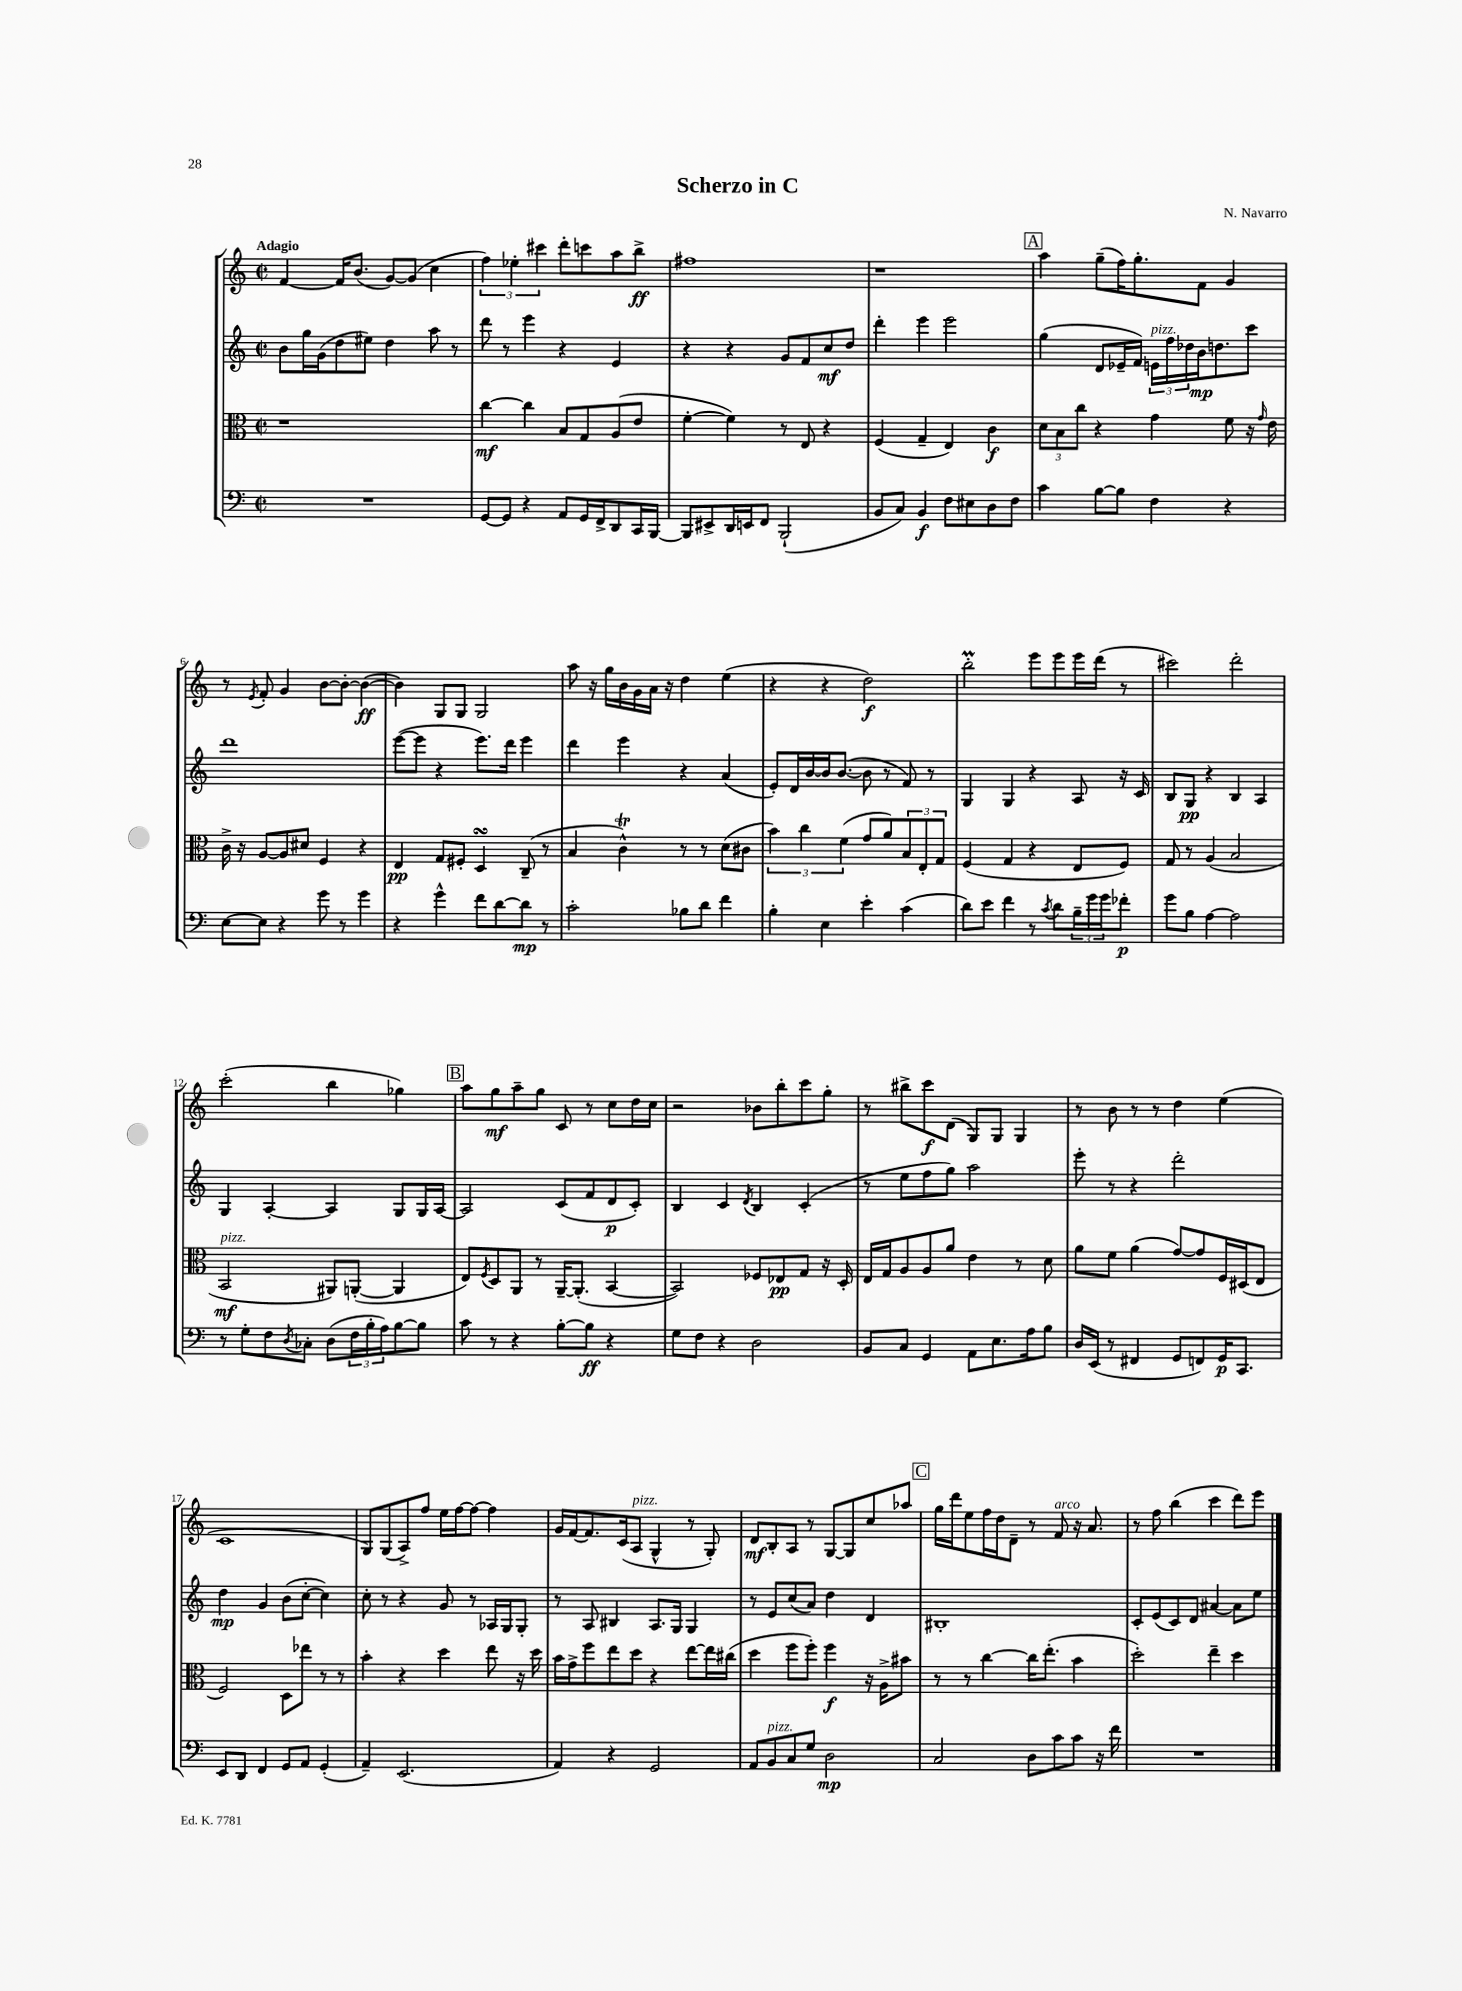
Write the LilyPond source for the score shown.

\header { title = "Scherzo in C" composer = "N. Navarro" }
<<
\new StaffGroup <<
\new Staff = "s0" {
    \clef treble \key c \major \defaultTimeSignature \time 2/2 \tempo "Adagio"
    f'4~ f'16 b'8.( g'8~) g'8( c''4 |
    \tuplet 3/2 { f''4) ees''4-. cis'''4 } d'''8-. c'''8 a''8 b''8->\ff |
    fis''1 |
    r1 |
    \mark \markup { \box "A" } a''4 g''8--( f''16) g''8.-. f'8 g'4 |
    r8 \acciaccatura { e'8 } f'8-. g'4 b'8~ b'8~-. b'4~\ff( |
    b'4) g8 g8 g2 |
    a''8 r16 g''16 b'16 g'16 a'16 r16 d''4 e''4( |
    r4 r4 d''2\f) |
    b''2-.\prall e'''8 e'''8 e'''16 d'''16( r8 |
    cis'''2) d'''2-. |
    c'''2-.( b''4 ges''4) |
    \mark \markup { \box "B" } a''8 g''8\mf a''8-- g''8 c'8 r8 c''8 d''16 c''16 |
    r2 bes'8 b''8-. c'''8 g''8-. |
    r8 bis''8-> c'''8\f d'8( g8) g8 g4 |
    r8 b'8 r8 r8 d''4 e''4( |
    c'1 |
    g8) g8( a8->) f''8 e''16 f''16~ f''8~ f''4 |
    g'16 f'16~ f'8. c'16( a8^\markup { \italic "pizz." } g4-^ r8 g8-.) |
    d'8\mf b8-. a8 r8 g8~ g8 c''8 aes''8 |
    \mark \markup { \box "C" } g''16 d'''16 e''8 f''16 d''16 d'8-- r8 f'8^\markup { \italic "arco" } r16 a'8. |
    r8 f''8 b''4( c'''4 d'''8) e'''8 \bar "|." |
}
\new Staff = "s1" {
    \clef treble \key c \major \defaultTimeSignature \time 2/2
    b'8 g''16 g'16( d''8 eis''8) d''4 a''8 r8 |
    d'''8 r8 e'''4 r4 e'4 |
    r4 r4 g'8 f'8 c''8\mf d''8 |
    d'''4-. e'''4 e'''2 |
    \mark \markup { \box "A" } g''4( d'8 ees'16-- f'16) \tuplet 3/2 { e'16^\markup { \italic "pizz." } f''16 des''16 } b'16\mp d''8. c'''8 |
    d'''1 |
    e'''8~( e'''8 r4 e'''8.) d'''16 e'''4 |
    d'''4 e'''4 r4 a'4( |
    e'8-.) d'16 b'16~ b'16 b'8.~( b'8 r8 f'8) r8 |
    g4 g4 r4 a8 r16 c'16 |
    b8 g8\pp r4 b4 a4 |
    g4 a4~-. a4 g8 g16 a16~ |
    \mark \markup { \box "B" } a2 c'8( f'8 d'8\p c'8-.) |
    b4 c'4 \acciaccatura { d'8 } b4 c'4-.( |
    r8 e''8 f''8 g''8) a''2 |
    e'''8-. r8 r4 d'''2-. |
    d''4\mp g'4 b'8( c''8~-. c''4) |
    c''8-. r8 r4 g'8 r8 aes16 g16 g8-. |
    r8 a8 bis4 a8. g16 g4 |
    r8 e'8 c''8( a'8) d''4 d'4 |
    \mark \markup { \box "C" } bis1-. |
    c'8-. e'8( c'8) d'8 ais'4~ ais'8 e''8 \bar "|." |
}
\new Staff = "s2" {
    \clef alto \key c \major \defaultTimeSignature \time 2/2
    r1 |
    c''4~\mf c''4 b8 g8 a8( e'8 |
    f'4~-. f'4) r8 e8 r4 |
    f4( g4-- e4) c'4\f |
    \mark \markup { \box "A" } \tuplet 3/2 { d'8 b8 c''8 } r4 g'4 f'8 r16 \grace { g'16 } e'16 |
    c'16-> r16 a8~ a8 dis'8 f4 r4 |
    e4\pp g8 fis8-. d4\turn c8--( r8 |
    b4 c'4-^\trill) r8 r8 d'8( cis'8 |
    \tuplet 3/2 { b'4) c''4 f'4( } g'8 a'8) \tuplet 3/2 { b8 e8-. g8 } |
    f4( g4 r4 e8 f8) |
    g8 r8 a4( b2 |
    b,2\mf^\markup { \italic "pizz." } ais,8) a,8~-.( a,4 |
    \mark \markup { \box "B" } e8) \acciaccatura { f8 } d8 a,8 r8 a,16~-- a,8.-.( b,4~ |
    b,2) fes8 ees8\pp g8 r16 d16-. |
    e16 g16 a8 a8 a'8 e'4 r8 d'8 |
    a'8 f'8 a'4( g'8~) g'8 f16 dis16( e8 |
    f2) d8 ees''8 r8 r8 |
    b'4-. r4 d''4 e''8 r16 d''16 |
    b'16 g'16-> f''8 e''8 d''8 r4 e''8~ e''16 cis''16( |
    d''4 f''8 f''8-.) f''4\f r16 a16-> bis'8 |
    \mark \markup { \box "C" } r8 r8 c''4~ c''16 e''8.-.( b'4 |
    d''2-.) e''4-- d''4 \bar "|." |
}
\new Staff = "s3" {
    \clef bass \key c \major \defaultTimeSignature \time 2/2
    R1 |
    g,8~ g,8 r4 a,8 g,16 f,16-> d,8 c,16 b,,16~ |
    b,,8 eis,8-> d,16 e,16 f,8 b,,2-!( |
    b,8 c8) b,4\f f8 eis8 d8 f8 |
    \mark \markup { \box "A" } c'4 b8~ b8 f4 r4 |
    e8~ e8 r4 g'8 r8 g'4 |
    r4 g'4-^ f'8 d'8~ d'8\mp r8 |
    c'2-. bes8 d'8 f'4 |
    b4-. e4 e'4-. c'4( |
    d'8) e'8 f'4 r8 \acciaccatura { c'8 } d'8 \tuplet 3/2 { b16-- g'16 g'16 } fes'8-.\p |
    g'8 b8 a4~ a2 |
    r8 g8-. f8 \acciaccatura { d8 } ces8-. d8( \tuplet 3/2 { f16 b16-. a16) } b8~ b8 |
    \mark \markup { \box "B" } c'8 r8 r4 b8~-. b8\ff r4 |
    g8 f8 r4 d2 |
    b,8 c8 g,4 a,8 e8. a16 b8 |
    d16 e,16( r8 fis,4 g,8 f,8) g,16\p c,8. |
    e,8 d,8 f,4 g,8 a,8 g,4-.( |
    a,4--) e,2.( |
    a,4) r4 g,2 |
    a,8 b,8^\markup { \italic "pizz." } c8 g8 d2\mp |
    \mark \markup { \box "C" } c2 d8 c'8 c'8 r16 f'16 |
    R1 \bar "|." |
}
>>
>>
